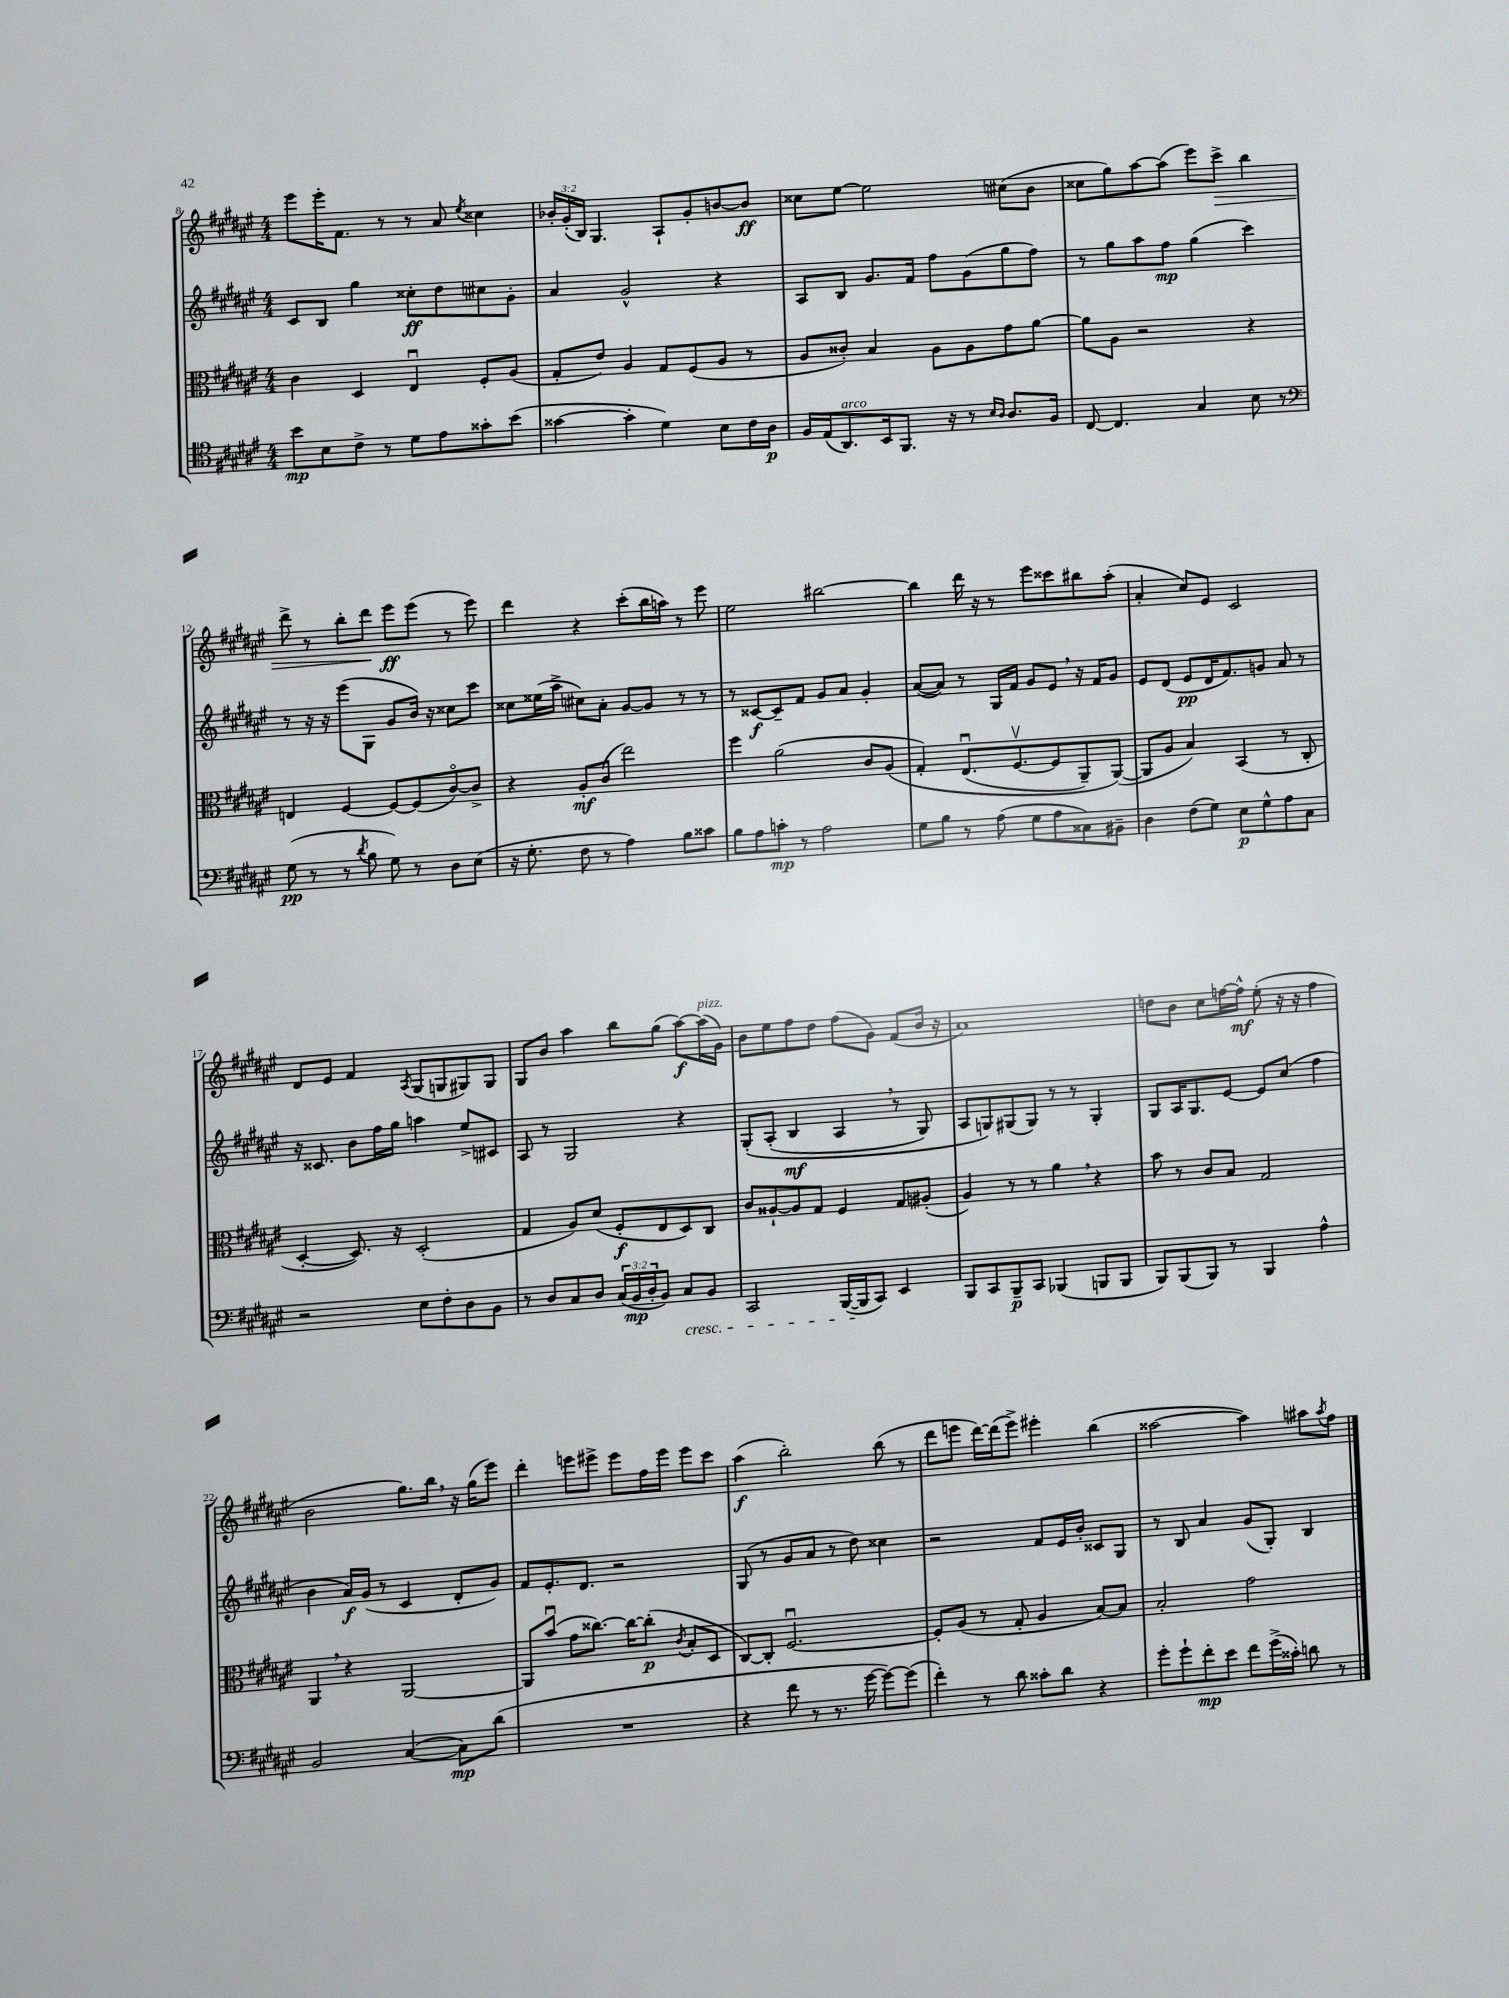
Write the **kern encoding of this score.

**kern	**kern	**kern	**kern
*staff4	*staff3	*staff2	*staff1
*clefC4	*clefC3	*clefG2	*clefG2
*k[f#c#g#d#a#e#]	*k[f#c#g#d#a#e#]	*k[f#c#g#d#a#e#]	*k[f#c#g#d#a#e#]
*M4/4	*M4/4	*M4/4	*M4/4
8b	4c#	8c#	8eee#
8B	.	8B	16eee#'
.	.	.	8.f#
8c#^	4D#	4gg#	.
8r	.	.	8r
8d#	4E#u	8cc##'	8r
8e#	.	8dd#	8a#
.	.	.	8qee#
8g##'	8F#'	8cc#	4cc##
(8b	(8A#	8g#'	.
=	=	=	=
[4g##	8G#'	4a#	24b-'
.	.	.	(24g#'
.	.	.	24B)
.	8e#)	.	4.G#
4g##']	4A#	2g#^^	.
4d#)	8G#	.	8A#`
.	(8F#	.	8g#'
8B	8A#	4r	[8b
16c#	8r	.	8b]
16A#	.	.	.
=	=	=	=
16F#	8A#	8A#	8cc##
(16E#	.	.	.
8.AA#)	8c##')	8B	[8ee#
.	4B	8.g#	2ee#]
16BB	.	.	.
8.FF#	.	.	.
.	.	16f#	.
.	8A#	8ff#	.
16r	.	.	.
8r	8A#	(8g#	.
16qqB	.	.	.
16qqA#	.	.	.
8.A#	8g#	8gg#	(8cc#
.	[8a#	8ff#)	8b
16F#	.	.	.
=	=	=	=
[8C#	8a#]	8r	8cc##
4.C#]	8A#	8gg#	8gg#)
.	2r	8aa#	[8aa#
.	.	8ff#	(8aa#]
4G#	.	(4gg#	8eee#)
.	.	.	8ccc#^
8B	4r	4ccc#)	4bb
8r	.	.	.
=	=	=	=
*clefF4	*	*	*
(8G#	4E	8r	8ddd#^
8r	.	16r	8r
.	.	16r	.
8r	[4F#	(8eee#	8bb'
8qd#	.	.	.
8B	.	8G#	8ddd#
8G#)	8F#_	8g#	8eee#
8r	(8F#]	16b)	(8eee#
.	.	16r	.
8D#	[8c#o)	8cc##	8r
(8E#	8c#^]	8ccc#	8eee#)
=	=	=	=
16r	4r	8cc##	4ddd#
8.G#'	.	.	.
.	.	(16ee##	.
.	.	16aa#^	.
8F#	8A#'	8cc#)	4r
8r	(8c#	8a#'	.
4A#)	2ee#)	[8g#	(8ccc#'
.	.	8g#]	16bb
.	.	.	16aa)
8B	.	8r	8r
8c##	.	8r	8eee#
=	=	=	=
8B	4ff#	8r	2ee#
8A#	.	[8c##	.
8c'	(2a#	8c##~]	.
8r	.	8f#	.
2A#	.	8g#	[2bb#
.	.	8a#	.
.	8c#	4g#'	.
.	&(8A#	.	.
=	=	=	=
8G#	4G#')	([8a#	4bb#]
8B	.	8a#])	.
8r	(8.E#u	8r	16ddd#
.	.	.	16r
(8A#	.	16G#	8r
.	[8.F#v	16f#	.
8G#	.	8g#	8eee#
8A#	8F#]	8e#	8ccc##
8C##)	8AA#~)	16r	8bb#
.	.	16f#	.
8BB#~	([8AA#&)	8g#	(8aa#'
=	=	=	=
4D#	8AA#]	8e#	4a#'
.	8A#	(8d#	.
(8F#	4B)	8e#	8cc#)
8G#)	.	16d#	8e#
.	.	8.f#)	.
8E#	(4BB	.	2c#
8G#^^	.	8g	.
8A#	8r	8a#	.
8C#	8C#'	8r	.
=	=	=	=
2r	[4D#'	16r	8d#
.	.	8.c##	.
.	.	.	8e#
.	8.D#])	8b	4f#
.	.	16ff#	.
.	16r	16gg#	.
.	.	.	8qA#
8E#	(2D#'	4aa	(8G#
8F#'	.	.	8G
8D#	.	8ee#^	8G#)
8BB	.	8c#	8G#
=	=	=	=
8r	4G#	8A#	8G#
8D#	.	8r	8b
8C#	8A#)	2G#	4aa#
8D#	(8d#	.	.
(24C#	8F#'	.	8bb
24BB	.	.	.
24D#'	.	.	.
8BB)	8E#	.	(8gg#
8C#	8D#)	4r	[8aa#)
8BB	8C#	.	(16aa#]
.	.	.	16g#)
=	=	=	=
2CC#	8c#	&(8G#'	8b
.	[8A##`	(8A#'	8ee#
.	8A##]	4B	8ff#
.	8G#	.	8dd#
([16BBB	4F#	4A#	(8ff#
16BBB]	.	.	.
8CC#)	.	.	8g#)
4EE#	8G#	8r	(8f#
.	(8A#'	8G#)	16b
.	.	.	16r
=	=	=	=
8BBB	4A#)	8A#	1a#)
8CC#	.	8G&)	.
8BBB~	8r	(8G#	.
8CC#	8r	8G#)	.
(4BBB-	4a#	8r	.
.	.	8r	.
8BBB	4r	4G#'	.
8BBB	.	.	.
=	=	=	=
8BBB)	8b	8G#	8dd
(8BBB	8r	16A#	8b
.	.	8.G#	.
8BBB)	8c#	.	8cc#
8r	8B	[8e#	[16ff
.	.	.	16ff^^]
4BBB	2G#	8e#]	(8ee#'
.	.	(8cc#	16r
.	.	.	16r
4A#^^	.	4ff#	4ff
=	=	=	=
2BB	4AA#	4b	2b
.	4r	16a#)	.
.	.	(16g#	.
.	.	8r	.
([4C#	[2AA#	4c#	8.gg#)
.	.	.	16bb
8C#])	.	8d#'	16r
.	.	.	(16gg#
(8d#	.	8g#)	8eee#)
=	=	=	=
1r	8AA#]	8f#	4ddd#'
.	(8bu	8.e#'	.
.	8g#	.	8eee
.	.	8.d#	.
.	[8.cc##)	.	8eee#^
.	.	2r	8eee#
.	16cc##_	.	.
.	(8cc##']	.	16ff#
.	.	.	16eee#
.	8qc#	.	.
.	8B'	.	8eee#
.	8D#	.	8ccc#
=	=	=	=
4r	[8C#)	(8G#	(4aa#
.	8C#']	8r	.
8f#	[2.F#u	8g#	2bb')
8r	.	8a#	.
8.r	.	8r	.
.	.	8dd#)	.
[16g#	.	.	.
8g#_)	.	4cc##	(8bb
(8g#]	.	.	8r
=	=	=	=
4f#')	8F#']	2r	8ddd#
.	(8A#	.	8eee
8r	8r	.	[16ddd#)
.	.	.	(16ddd#]
8d#	8G#'	.	8eee^)
8c##'	4A#	8f#	4eee#'
8d#	.	16e#	.
.	.	16b'	.
4r	[8B)	8c##	(4bb
.	8B]	8G#	.
=	=	=	=
8g#'	2B'	8r	[2aa##
8g#`	.	8B	.
8f#'	.	4a#	.
8e#	.	.	.
8f#	2g#	(8g#	4aa##])
(16g#^	.	8G#')	.
16c##')	.	.	.
8d	.	4B	8aa#
.	.	.	8qaa#
8r	.	.	8ff#
==	==	==	==
*-	*-	*-	*-
